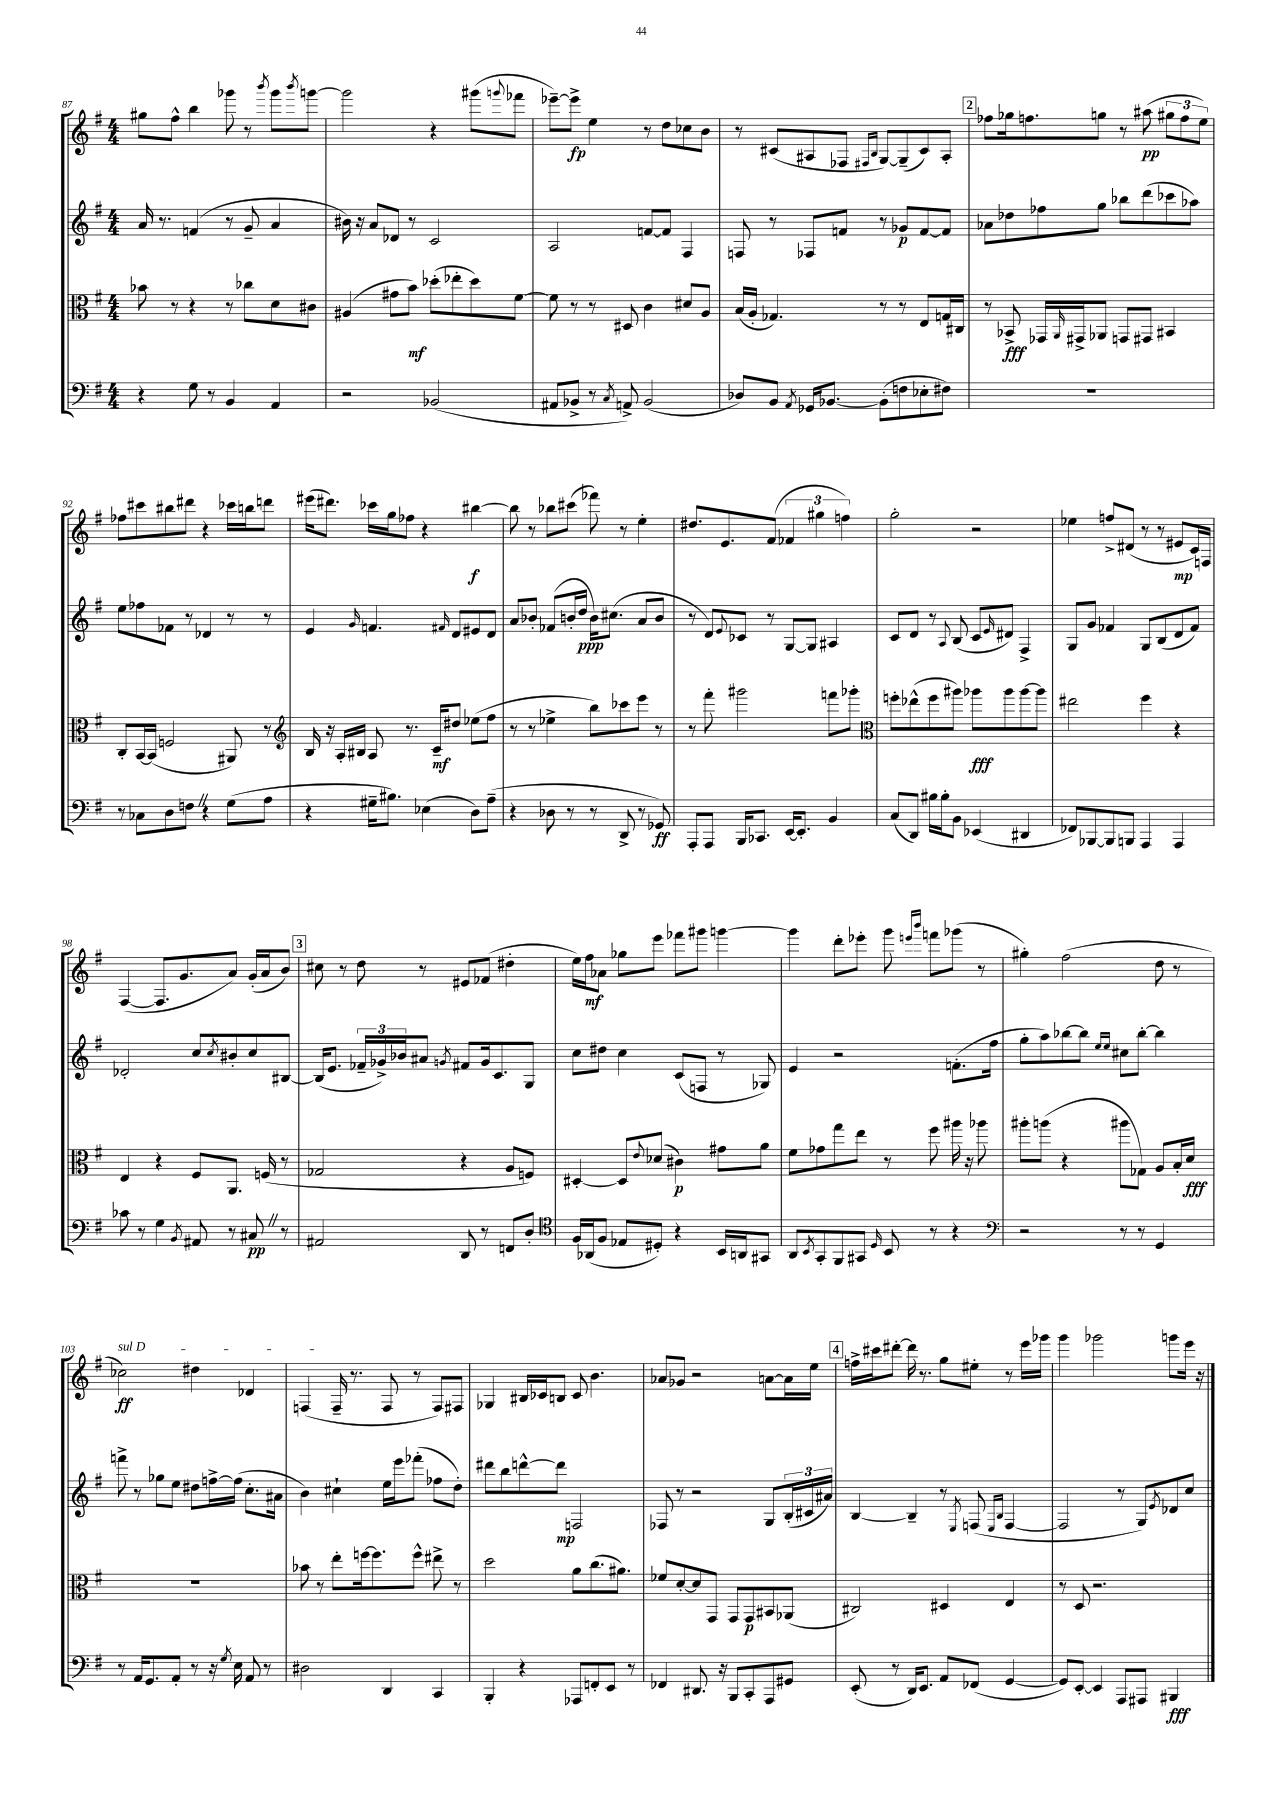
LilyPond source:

<<
\new StaffGroup <<
\new Staff = "s0" {
    \clef treble \key g \major \numericTimeSignature \time 4/4
    gis''8 fis''8-^ b''4 ges'''8 r8 \acciaccatura { b'''8 } ges'''8 \acciaccatura { b'''8 } g'''8~ |
    g'''2 r4 gis'''8( \appoggiatura { g'''8 } fes'''8 |
    ees'''8~--) ees'''8->\fp e''4 r8 d''8 ces''8 b'8 |
    r8 cis'8( ais8 fes8 \grace { fis16 b16 } g8~) g8--( cis'8) ais8-. |
    \mark \markup { \box "2" } fes''8 ges''16 f''8. g''8 r8 ais''8\pp( \tuplet 3/2 { gis''8 f''8 e''8) } |
    fes''8 cis'''8 bis''8 dis'''8 r4 ces'''16 b''16 d'''8 |
    eis'''16( dis'''8.) ces'''16 g''16 fes''8 r4 bis''4~\f |
    bis''8 r8 bes''8 cis'''8( fes'''8) r8 e''4-. |
    dis''8. e'8. fis'8( \tuplet 3/2 { fes'4 gis''4 f''4) } |
    g''2-. r2 |
    ees''4 f''8-> dis'8( r8 r8 eis'8\mp c'16) f16 |
    fis4~( fis8. g'8. a'8) g'16-.( a'16 b'8) |
    \mark \markup { \box "3" } cis''8 r8 d''8 r8 eis'8 fes'8( dis''4-. |
    e''16) fis''16\mf aes'8 ges''8 e'''8 fes'''8 gis'''8 g'''4~ |
    g'''4 d'''8-. ees'''8-. g'''8 \grace { e'''16 b'''16 } f'''8 ges'''8( r8 |
    gis''4-.) fis''2( d''8 r8 |
    \once \override TextSpanner.bound-details.left.text = \markup { \italic "sul D" } ces''2\ff\startTextSpan) dis''4 des'4 |
    f4( f16--\stopTextSpan r8. f8 r8 f8) fis8 |
    ges4 bis16 ces'16 b8 ces'8 b'4. |
    aes'8 ges'8 r2 a'8~ a'16 e''16 |
    \mark \markup { \box "4" } f''16-> cis'''16 dis'''8~-. dis'''16 r8. g''8 eis''8-. r8 e'''16 ges'''16 |
    g'''4 ges'''2 g'''8 e'''16 r16 \bar "|." |
}
\new Staff = "s1" {
    \clef treble \key g \major \numericTimeSignature \time 4/4
    a'16 r8. f'4( r8 g'8-- a'4 |
    bis'16) r16 a'8 des'8 r8 c'2 |
    a2 f'8~ f'8 fis4 |
    f8 r8 fes8 f'8 r8 ges'8\p f'8~ f'8 |
    \mark \markup { \box "2" } aes'8 des''8 fes''8 g''8 bes''8 d'''8( ces'''8 aes''8) |
    e''8 fes''8 fes'8 r8 des'4 r8 r8 |
    e'4 \grace { g'16 } f'4. \grace { fis'16 } d'8 eis'8 d'8 |
    a'8 bes'8-. fes'8( b'16-. d''16\ppp b'16) cis''8.( a'8 b'8 |
    r8 d'8) \appoggiatura { e'8 } ces'8 r8 g8~ g8 ais4 |
    c'8 d'8 r8 \appoggiatura { a8 } b8( c'8 \grace { e'16 } dis'8) fis4-> |
    g8 g'8 fes'4 g8 b8( d'8 fes'8) |
    des'2-. c''8 \acciaccatura { c''8 } bis'8-. c''8 bis8~ |
    \mark \markup { \box "3" } bis16( e'8. \tuplet 3/2 { fes'16-- ges'16->) bes'16 } ais'8 \acciaccatura { g'8 } fis'8 g'16 c'8. g8 |
    c''8 dis''8 c''4 c'8( f8 r8 ges8) |
    e'4 r2 f'8.-.( fis''16 |
    g''8-. a''8) bes''8~ bes''8 \grace { e''16 e''16 } cis''8 bes''8~-. bes''4 |
    f'''8-> r8 ges''8 e''8 dis''8 f''16~-> f''16( c''8.-. ais'16 |
    b'4) cis''4-! e''16 e'''16 fes'''8-.( fes''8 d''8-.) |
    dis'''8 b''8 d'''8~-^ d'''8\mp f2 |
    fes8 r8 r2 g8 \tuplet 3/2 { b16-.( cis'16 ais'16) } |
    \mark \markup { \box "4" } b4~ b4-- r8 \acciaccatura { e8 } f8( \grace { e16 b16 } f4~ |
    f2 r8 g8) \acciaccatura { e'8 } des'8 c''8 \bar "|." |
}
\new Staff = "s2" {
    \clef alto \key g \major \numericTimeSignature \time 4/4
    bes'8 r8 r4 r8 ces''8 d'8 cis'8 |
    ais4( gis'8 b'8\mf) des''8-.( ees''8-. des''8) fis'8~ |
    fis'8 r8 r8 dis8 c'4 dis'8 a8 |
    b16( a16-. ges4.) r8 r8 e8 g16 cis16 |
    \mark \markup { \box "2" } r8 bes,8->\fff ges,16 \grace { a,16 } gis,16-> aes,8 g,8 gis,8 bis,4 |
    c8-. b,16~ b,16( f2 ais,8) r8 |
    \clef treble b16 r16 a16-. bis16 a8 r8. c'16--\mf dis''8 ees''8( fis''8 |
    r8 r8 ees''4-> b''8) ces'''8 e'''8 r8 |
    r8 fis'''8-. gis'''2 f'''8 ges'''8-. |
    \clef alto f''8-. ees''8-^( f''8 ais''8) aes''8\fff aes''8 aes''8~ aes''8 |
    eis''2 fis''4 r4 |
    e4 r4 fis8 a,8. f16( r8 |
    \mark \markup { \box "3" } ges2 r4 a8 f8) |
    dis4~-. dis8 \appoggiatura { e'8 } des'8( cis'4\p) gis'8 a'8 |
    fis'8 ges'8 g''8 e''8 r8 fis''8 ais''16 r16 aes''8 |
    ais''8-. a''8( r4 ais''8 ges8) a8 b16-. d'16\fff |
    R1 |
    bes'8 r8 e''8-. f''16~ f''8. f''8-^ eis''8-> r8 |
    d''2 a'8 c''8.( ais'8.) |
    fes'8 d'8~-. d'8 g,8 g,8 g,8\p bis,8 aes,8( |
    \mark \markup { \box "4" } cis2) dis4 e4 |
    r8 d8 r2. \bar "|." |
}
\new Staff = "s3" {
    \clef bass \key g \major \numericTimeSignature \time 4/4
    r4 g8 r8 b,4 a,4 |
    r2 bes,2( |
    ais,8 bes,8-> r8 \acciaccatura { c8 } a,8->) bes,2( |
    des8) b,8 \acciaccatura { a,8 } ges,16 bes,8.~ bes,8-.( f8 ees8-. fis8) |
    \mark \markup { \box "2" } R1 |
    r8 ces8 d8 f8 \once \override BreathingSign.text = \markup { \musicglyph "scripts.caesura.straight" } \breathe r4 g8( a8 |
    r4 gis16-- bis8.) ees4( d8) a8--( |
    r4 des8 r8 r8 d,8-> r8 ges,8\ff) |
    a,,8-. a,,8 b,,16 ces,8. e,16~ e,8.-. b,4 |
    c8( d,8) bis16 bis16-. b,8 ees,4( dis,4 |
    fes,8) bes,,8~ bes,,8 b,,8 a,,4 a,,4 |
    ces'8 r8 g4 \acciaccatura { b,8 } ais,8 r8 cis8\pp \once \override BreathingSign.text = \markup { \musicglyph "scripts.caesura.straight" } \breathe r8 |
    \mark \markup { \box "3" } ais,2 d,8 r8 f,8 d8-. |
    \clef tenor fis16 aes,16( fis8 ees8 dis8-.) r4 b,16 a,16 gis,8 |
    a,8 \acciaccatura { b,8 } g,8-. fis,8 gis,8 \grace { d16 } b,8 r8 r4 |
    \clef bass r2 r8 r8 g,4 |
    r8 a,16 g,8. a,8-. r8 r16 \acciaccatura { g8 } e16 a,8 r8 |
    dis2 d,4 c,4 |
    b,,4-. r4 aes,,8 f,8-. e,8 r8 |
    fes,4 dis,8. r16 b,,8 c,8-. a,,8 gis,8 |
    \mark \markup { \box "4" } e,8-.( r8 d,16) e,8. a,8 fes,8( g,4~ |
    g,8) e,8~-. e,4 a,,8 ais,,8 bis,,4\fff \bar "|." |
}
>>
>>
\layout { \context { \Score currentBarNumber = #87 } }
